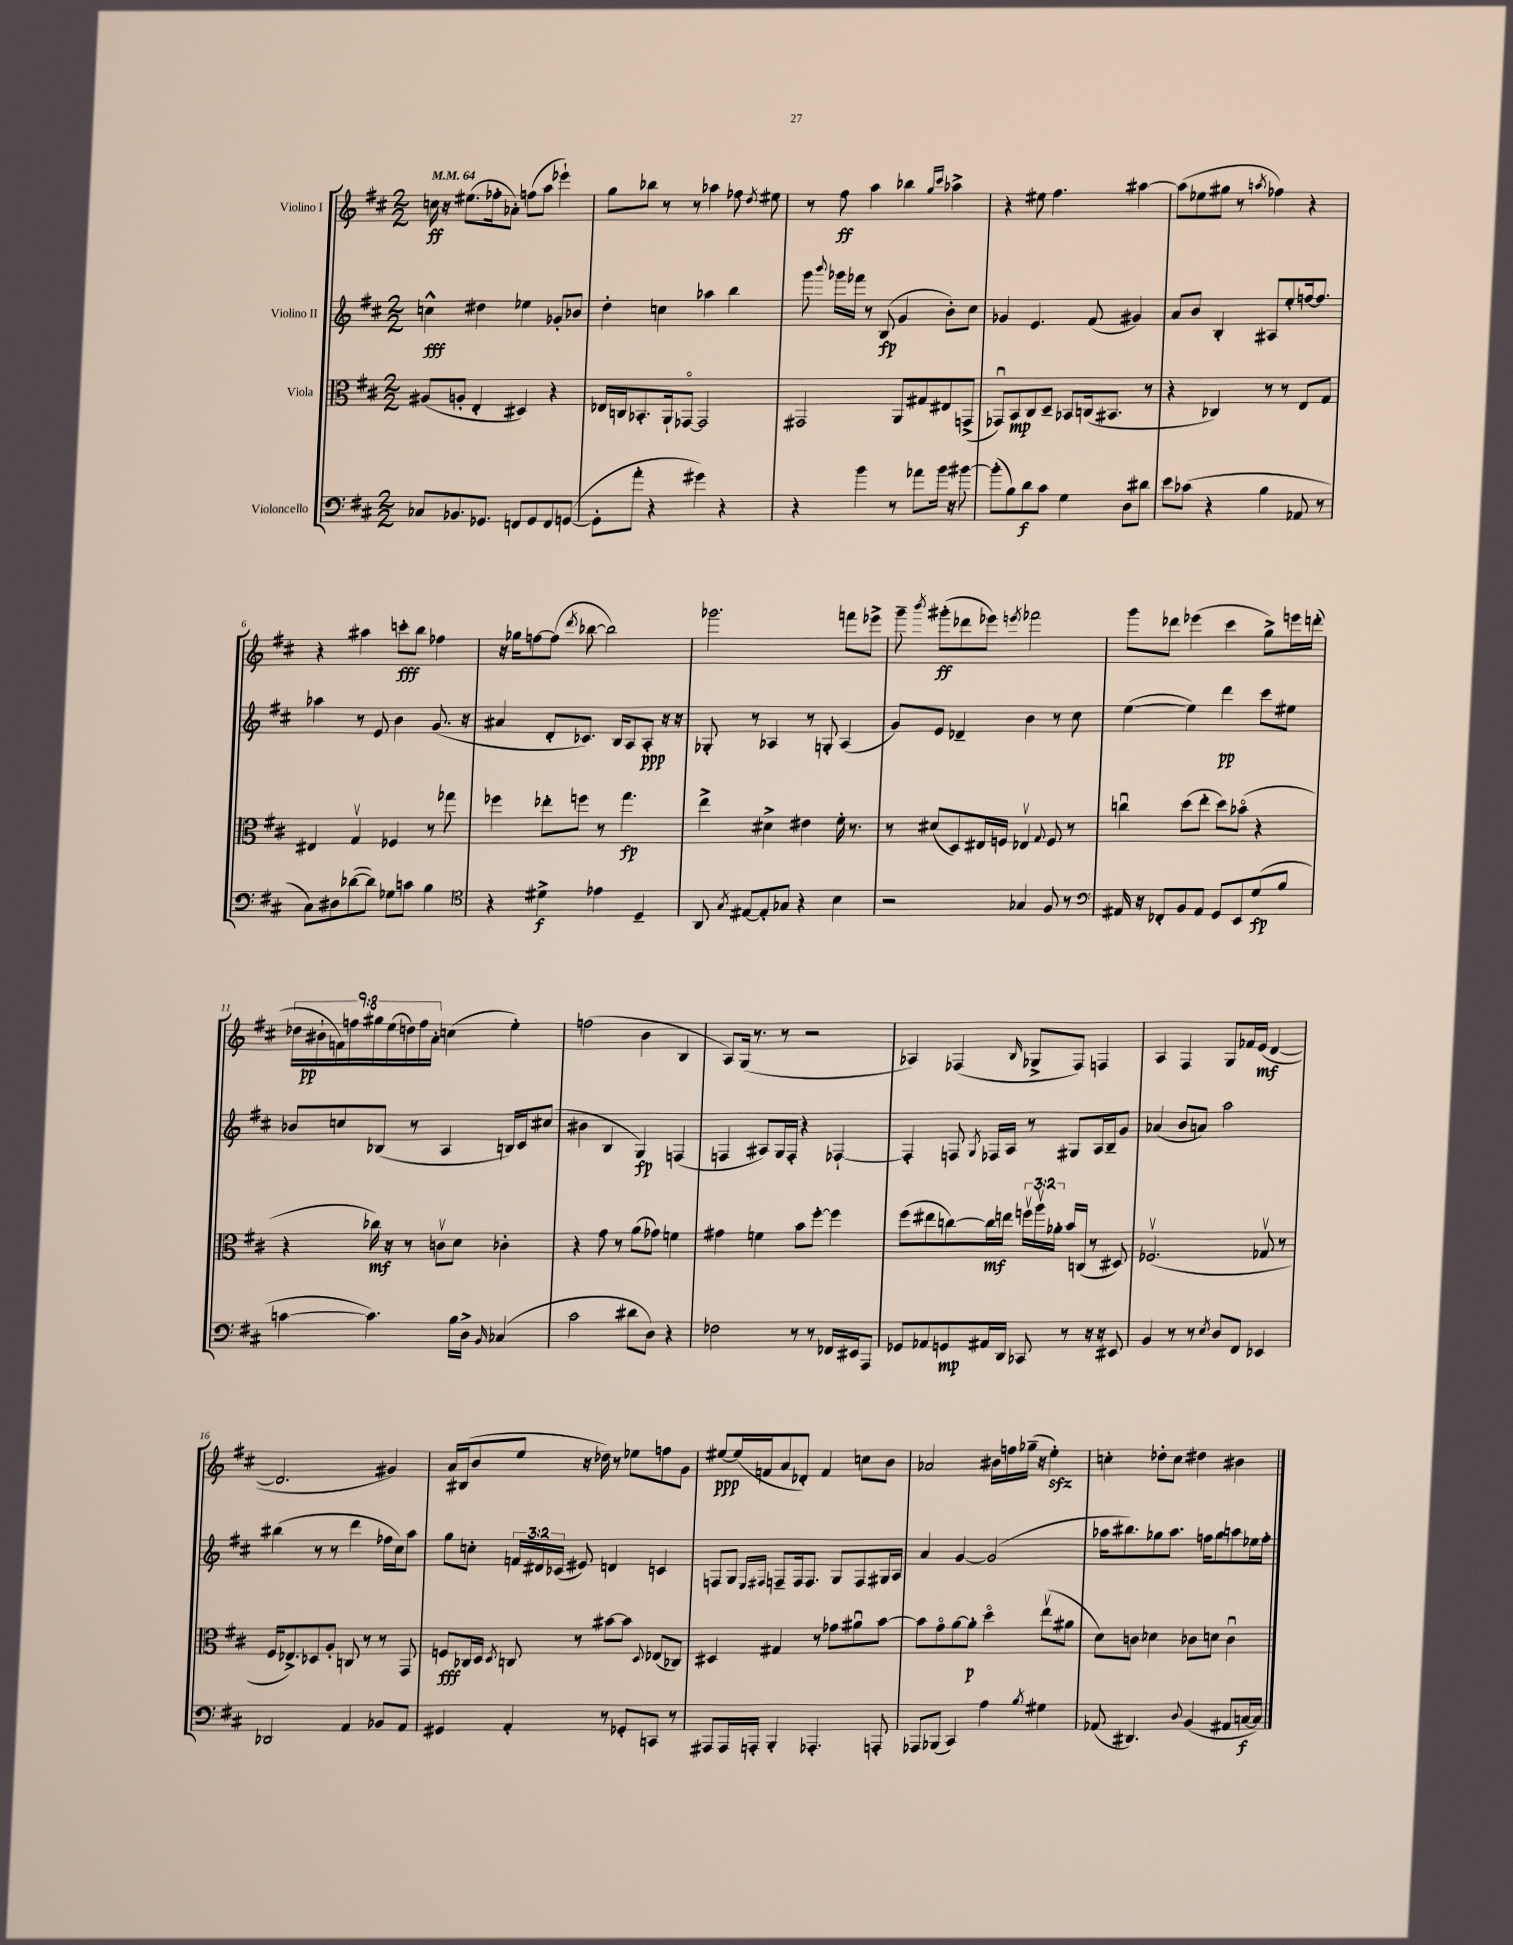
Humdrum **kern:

**kern	**kern	**kern	**kern
*staff4	*staff3	*staff2	*staff1
*clefF4	*clefC3	*clefG2	*clefG2
*k[f#c#]	*k[f#c#]	*k[f#c#]	*k[f#c#]
*M2/2	*M2/2	*M2/2	*M2/2
*MM64	*MM64	*MM64	*MM64
8C-	(8A#	4cc^^	16cc
.	.	.	16r
8.BB-	8A'	.	(8.ee#
.	4E'	4dd#	.
8.GG-	.	.	16ff-'
.	.	.	8a-')
8FF	4D#)	4ee-	(8ff
8GG-	.	.	8aa
8FF	4r	8g-'	4eee-`)
([8GG	.	8b-	.
=	=	=	=
8GG']	16E-	4dd'	8gg
.	16C	.	.
8a'	8.BB-'	.	8bb-
4r	.	4cc	8r
.	16AA`	.	.
.	[8GG-o	.	8r
4g#)	2GG-]	4aa-	4aa-
4r	.	4bb	8ff-
.	.	.	8qdd
.	.	.	8ee#
=	=	=	=
4r	2GG#	8ggg	8r
.	.	8qqbbb	.
.	.	16ggg-	8ff#
.	.	16fff-	.
4b	.	8r	4aa
.	.	(8B	.
8r	8AA	4g	4bb-
8a-	8G#	.	.
.	.	.	16qqgg
.	.	.	16qqccc#
16b	8E#	8b')	4aa-^
16r	.	.	.
[8b#	(8GG^	8cc#	.
=	=	=	=
(8b#']	8GG-u)	4g-	4r
8B)	8BB	.	.
8d	8C#	4.e	8ee#
8c#	8D~	.	4.ff#
4G	8BB-	.	.
.	(16C	(8f#	.
.	8.BB#	.	.
8D	.	4g#)	[4aa#
8d#	8r	.	.
=	=	=	=
8e	4r	8a	(8aa#]
(8c-	.	8b	8ee-
4r	4C-)	4B'	8gg#
.	.	.	8r
.	.	.	8qaa
4B	8r	8A#	4ff-)
.	8r	8ee'	.
8AA-	8E	[16ff	4r
.	.	8.ff]	.
8r	8G	.	.
=	=	=	=
8C#)	4E#	4aa-	4r
8D#	.	.	.
([8d-	4Gv	8r	4aa#
8d-])	.	8e	.
8G-	4F-	4b	8ccc'
8c	.	.	8bb
4B	8r	(8.g	4ff-
.	8gg-	.	.
.	.	16r	.
=	=	=	=
*clefC4	*	*	*
4r	4ff-	4a#	16r
.	.	.	16gg-
.	.	.	[8ff
4d#^	8ee-'	8d'	(8ff]
.	.	.	8qddd
.	8ff	8.c-)	[8bb-
4e-	8r	.	2bb-])
.	.	16B	.
.	4.gg	8A	.
4D~	.	8A'	.
.	.	16r	.
.	.	16r	.
=	=	=	=
8AA	4ee^	8G-'	2.ggg-
8qG	.	.	.
[8E#	.	8r	.
8E#']	4d#^	4A-	.
8G-	.	.	.
4r	4e#	8r	.
.	.	8G'	.
4B	16f#'	(4A-	8fff
.	8.r	.	.
.	.	.	8eee-^
=	=	=	=
2r	8r	8g)	8ggg~
.	.	.	8qbbb
.	(8d#	8e	(8ggg#'
.	8D)	4d-~	8ddd-
.	16E#	.	8eee-)
.	16F	.	.
.	.	.	8qeee
4G-	4E-v	4b	2fff-
.	8qqG	.	.
8F#	8F	8r	.
8r	8r	8cc#	.
=	=	=	=
*clefF4	*	*	*
16AA#	4ccu	([4ee	8ggg
16r	.	.	.
8FF-'	.	.	8ddd-
8BB	(8dd	4ee])	(4eee-
8AA#	8ee'	.	.
8GG	8dd)	4ddd	4ccc#
8EE	(8b-o	.	.
(8G	4r	8ccc#	8gg^)
8B	.	8ee#	16eee
.	.	.	(16ddd'
=	=	=	=
[4c	4r	8b-	18dd-
.	.	.	18b#`
.	.	.	18f)
.	.	8cc	.
.	.	.	18ff
.	.	.	18gg#
4.c])	16cc-)	(8B-	.
.	.	.	(18ee
.	16r	.	.
.	.	.	18dd)
.	8r	8r	.
.	.	.	18ff
.	.	.	18a'
.	8cv	4A	(4cc
16B	8d	.	.
16D^	.	.	.
16qqBB	.	.	.
(4C-	4c-'	16B)	4ee')
.	.	16c#	.
.	.	(8cc#	.
=	=	=	=
2c#	4r	4b#	(2ff
.	8g	4B	.
.	8r	.	.
8d#	(8a	4G)	4b
8D)	8g-)	.	.
4r	4f	(4F	4B
=	=	=	=
2F-	4g#	4F	8A)
.	.	.	(16G
.	.	.	8.r
.	4f	8A#)	.
.	.	16G	8r
.	.	16F'	.
8r	8b	4r	2r
8r	[8ff#'	.	.
16FF-	4ff#]	[4F-`	.
16EE#	.	.	.
8AAA	.	.	.
=	=	=	=
8GG-	(8ff#	4F-']	4A-)
8AA-	8ee#	.	.
8GG	[8cc)	8F	(4F-
.	.	8qG	.
16AA#	16cc]	16F-	.
16DD	16ee	16A	.
.	.	.	16qqB
8CC-	24ffv	8r	8G-^
.	24aav	.	.
.	24a-'	.	.
8r	16b	8G#	8F-)
.	(16C	.	.
16r	8r	16A	4F
16r	.	16B~	.
8EE#	8D#)	8g	.
=	=	=	=
4BB	(2.F-v	(4a-	4A
8r	.	8b	4F#
8r	.	8a)	.
8qE	.	.	.
8D	.	2aa	8G
8FF#	.	.	16f-
.	.	.	(16e
4EE-	8G-v	.	[4d
.	8r	.	.
=	=	=	=
2DD-	16F#	(4bb#	2.d]
.	8.E-^)	.	.
.	8D-	8r	.
.	8A'	8r	.
4AA	8C	4ddd	.
.	8r	.	.
8BB-	8r	16ff-	4g#)
.	.	16cc#)	.
8AA	8GG	8aa	.
=	=	=	=
4GG#	8F	8gg	16a
.	.	.	(16B#
.	16C-	8cc'	8b
.	16D	.	.
.	8qD	.	.
4AA'	8C	24f	8ee
.	.	24d#	.
.	.	(24c-	.
.	8r	8e#)	16r
.	.	.	16dd-)
8r	[8b#	4d	8r
8GG-'	8b#]	.	8ee-
.	8qqD	.	.
8CC	(8E-	4c	8ff
8r	8C-)	.	8g
=	=	=	=
8AAA#	4D#	8F	[8ee#
16AAA#	.	8G	(16ee#]
16AAA'	.	.	16f
.	.	16qqE	.
.	.	16qqF#	.
4BBB'	4G#	8F~	8a
.	.	16F	8d-')
.	.	8.F	.
4.AAA-'	8r	.	4f
.	8g-	8G	.
.	8a#u	8F	8cc
8AAA'	[8b	16G#	8b
.	.	16A	.
=	=	=	=
8AAA-	8b]	4a	2a-
(8BBB-	8go	.	.
4CC#)	[8a	[4g	.
.	8a']	.	.
4A	4ddo	(2g]	16b#
.	.	.	16ff
.	.	.	(16gg-~
.	.	.	16r
8qB	.	.	.
4G#	(8eev	.	4ee')
.	8a#	.	.
=	=	=	=
(8AA-	8d)	16aa-	4cc'
.	.	8.bb#)	.
4.DD#)	8c	.	.
.	4d-	8gg-	8dd-'
.	.	8.aa-	8cc
8qqD	.	.	.
(4BB	8c-	.	4dd#
.	.	16ff	.
.	8d	8gg-	.
8AA#	4c-u	8aa	4b#
[16C	.	16ee-	.
16C])	.	16ff'	.
==	==	==	==
*-	*-	*-	*-
